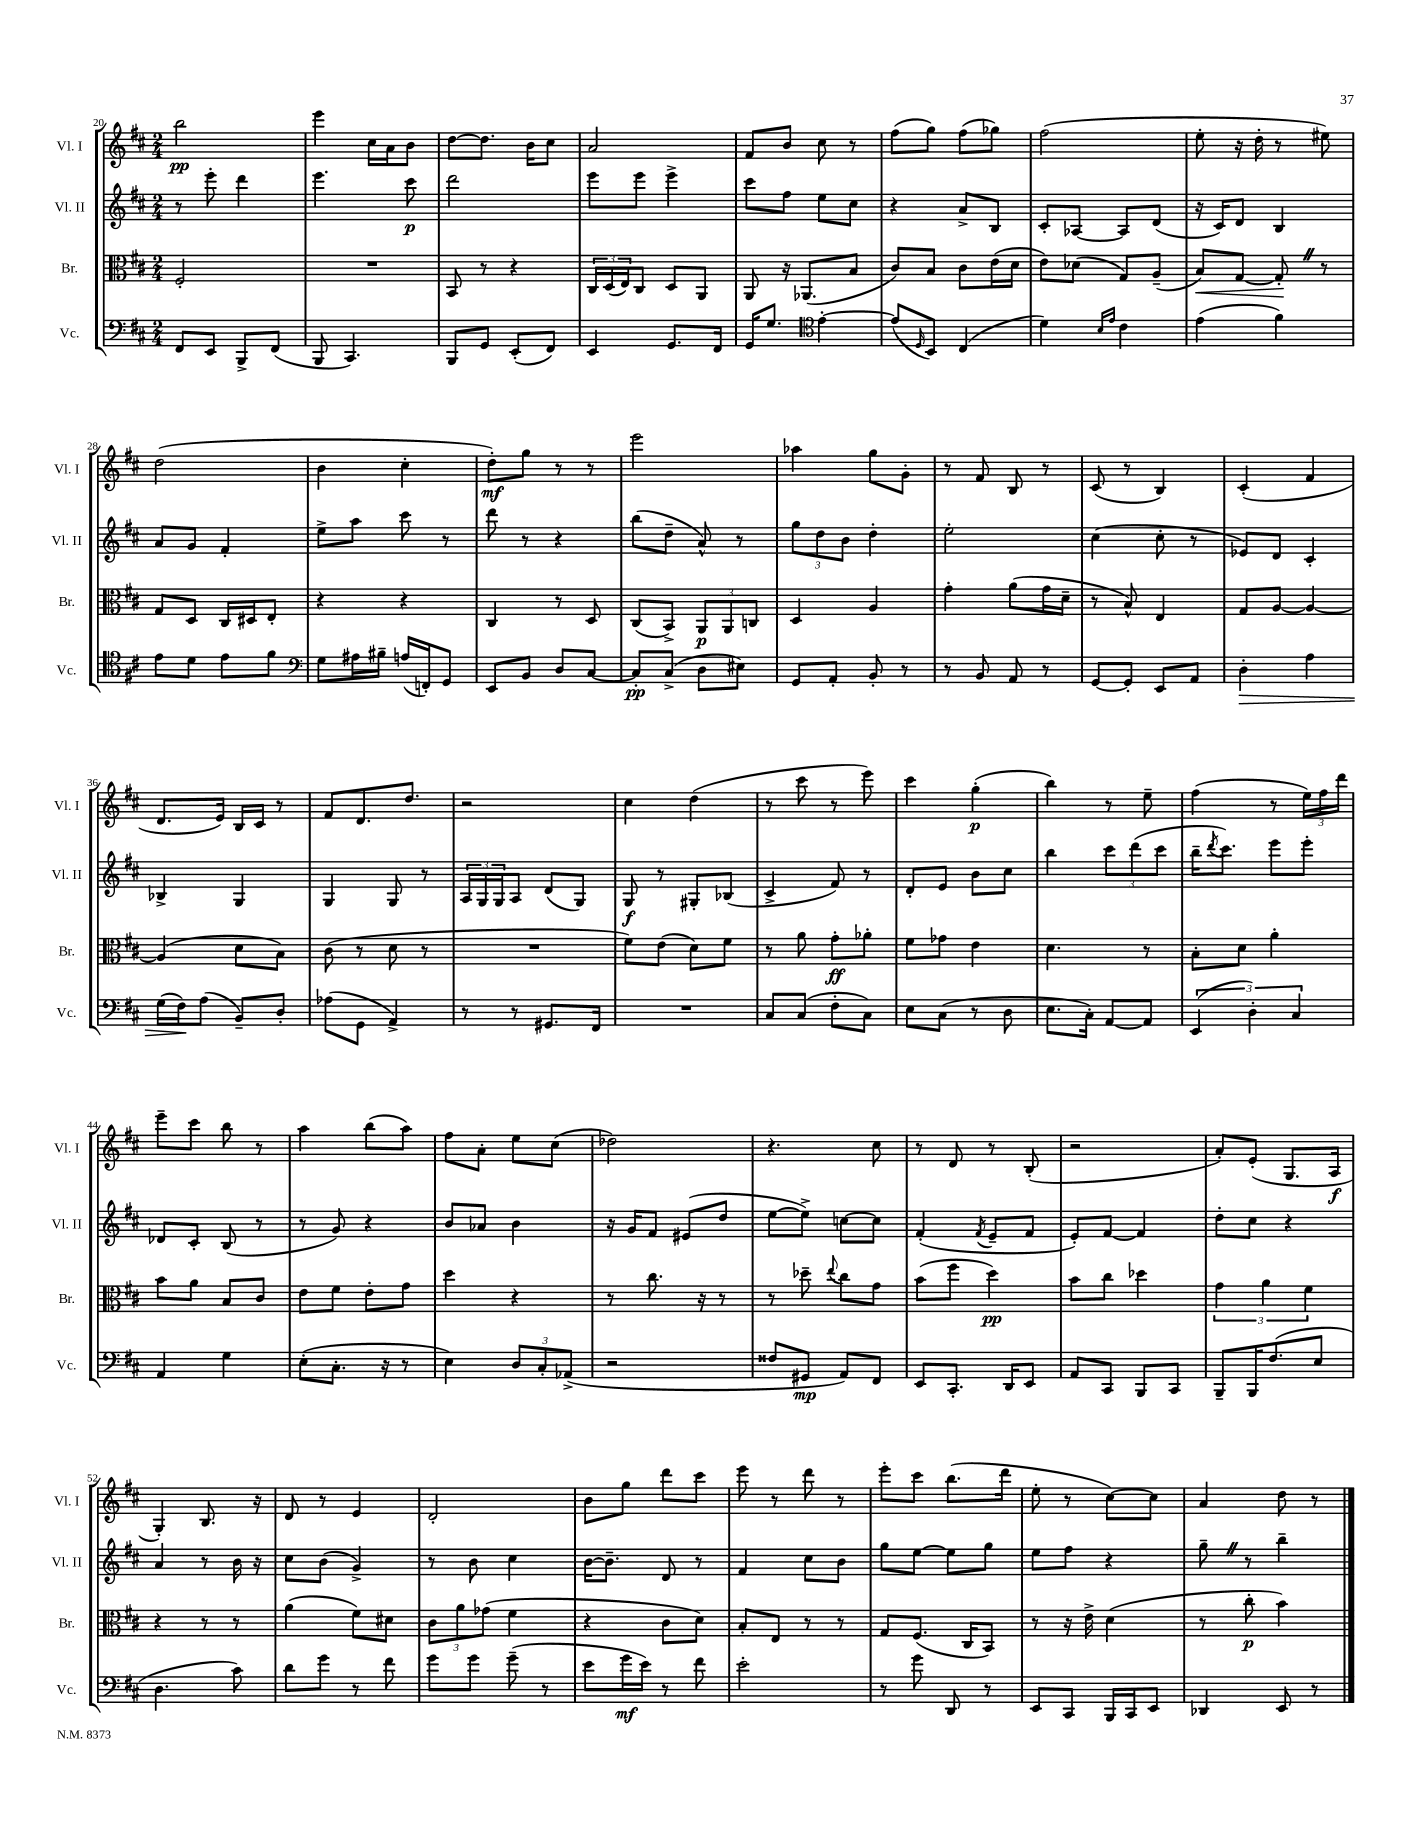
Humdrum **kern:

**kern	**kern	**kern	**kern
*staff4	*staff3	*staff2	*staff1
*clefF4	*clefC3	*clefG2	*clefG2
*k[f#c#]	*k[f#c#]	*k[f#c#]	*k[f#c#]
*M2/4	*M2/4	*M2/4	*M2/4
8FF#	2F#'	8r	2bb
8EE	.	8eee'	.
8BBB^	.	4ddd	.
(8FF#	.	.	.
=	=	=	=
8BBB	2r	4.eee	4eee
4.CC#)	.	.	.
.	.	.	16cc#
.	.	.	16a
.	.	8ccc#	8b
=	=	=	=
8BBB	8BB	2ddd	[8dd
8GG	8r	.	8.dd]
(8EE'	4r	.	.
.	.	.	16b
8FF#)	.	.	8cc#
=	=	=	=
4EE	24C#	8eee	2a
.	(24D	.	.
.	24E)	.	.
.	8C#	8eee	.
8.GG	8D	4eee^	.
.	8AA	.	.
16FF#	.	.	.
=	=	=	=
16GG	8AA	8ccc#	8f#
8.G	.	.	.
.	16r	8ff#	8b
.	(8.AA-	.	.
*clefC4	*	*	*
[4e'	.	8ee	8cc#
.	8B	8cc#	8r
=	=	=	=
(8e]	8c#)	4r	(8ff#
16qqD	.	.	.
8BB)	8B	.	8gg)
(4C#	8c#	8a^	(8ff#
.	(16e	8B	8gg-)
.	16d	.	.
=	=	=	=
4d)	8e)	8c#'	(2ff#
.	(8d-	[8A-	.
16qqB	.	.	.
16qqe	.	.	.
4c#	8G)	8A-]	.
.	(8A~	(8d	.
=	=	=	=
(4e	8B)	16r	8ee'
.	.	16c#)	.
.	[8G	8d	16r
.	.	.	16dd'
4f#)	8G']	4B	8r
.	8r	.	8ee#)
=	=	=	=
8e	8G	8a	(2dd
8d	8D	8g	.
8e	16C#	4f#'	.
.	16D#	.	.
8f#	8E'	.	.
=	=	=	=
*clefF4	*	*	*
8G	4r	8ee^	4b
16A#	.	8aa	.
16B#~	.	.	.
(16A	4r	8ccc#	4cc#'
16FF')	.	.	.
8GG	.	8r	.
=	=	=	=
8EE	4C#	8ddd	8dd')
8BB	.	8r	8gg
8D	8r	4r	8r
[8C#	8D	.	8r
=	=	=	=
8C#']	(8C#	(8bb	2eee
(8C#^	8BB^)	8dd~	.
8D	12AA	8a^^)	.
.	12AA	.	.
8E#)	.	8r	.
.	12C	.	.
=	=	=	=
8GG	4D	12gg	4aa-
.	.	12dd	.
8AA'	.	.	.
.	.	12b	.
8BB'	4A	4dd'	8gg
8r	.	.	8g'
=	=	=	=
8r	4g'	2ee'	8r
8BB	.	.	8f#
8AA	(8a	.	8B
8r	16g	.	8r
.	16d~	.	.
=	=	=	=
[8GG	8r	(4cc#	(8c#
8GG']	8B^^)	.	8r
8EE	4E	8cc#'	4B)
8AA	.	8r	.
=	=	=	=
4D'	8G	8e-)	(4c#'
.	[8A	8d	.
4A	4A_	4c#'	4f#
=	=	=	=
(16G	(4A]	4B-^	8.d
16F#)	.	.	.
(8A	.	.	.
.	.	.	16e)
8BB~)	8d	4G	16B
.	.	.	16c#
8D'	8B)	.	8r
=	=	=	=
(8A-	(8c#	4G	8f#
8GG	8r	.	8.d
4AA^)	8d	8G	.
.	.	.	8.dd
.	8r	8r	.
=	=	=	=
8r	2r	24A	2r
.	.	24G	.
.	.	24G	.
8r	.	8A	.
8.GG#	.	(8d	.
.	.	8G)	.
16FF#	.	.	.
=	=	=	=
2r	8f#)	8G	4cc#
.	(8e	8r	.
.	8d)	8G#'	(4dd
.	8f#	(8B-	.
=	=	=	=
8C#	8r	4c#^	8r
(8C#	8a	.	8ccc#
8F#'	8g'	8f#)	8r
8C#)	8a-'	8r	8eee)
=	=	=	=
8E	8f#	8d'	4ccc#
(8C#	8g-	8e	.
8r	4e	8b	(4gg'
8D	.	8cc#	.
=	=	=	=
8.E	4.d	4bb	4bb)
16C#')	.	.	.
[8AA	.	12ccc#	8r
.	.	(12ddd	.
8AA]	8r	.	8ee~
.	.	12ccc#	.
=	=	=	=
(6EE	8B'	16bb~	(4ff#
.	.	8qddd	.
.	.	8.ccc#)	.
.	8d	.	.
6D')	.	.	.
.	4a'	8eee	8r
6C#	.	.	.
.	.	8eee'	24ee)
.	.	.	24ff#
.	.	.	24ddd
=	=	=	=
4AA	8b	8d-	8eee~
.	8a	8c#'	8ccc#
4G	8B	(8B	8bb
.	8c#	8r	8r
=	=	=	=
(8E'	8e	8r	4aa
8.C#'	8f#	8g)	.
.	8e'	4r	(8bb
16r	.	.	.
8r	8g	.	8aa)
=	=	=	=
4E)	4dd	8b	8ff#
.	.	8a-	8a'
12D	4r	4b	8ee
12C#'	.	.	.
.	.	.	(8cc#
(12AA-^	.	.	.
=	=	=	=
2r	8r	16r	2dd-)
.	.	16g	.
.	8.cc#	8f#	.
.	.	(8e#	.
.	16r	.	.
.	8r	8dd	.
=	=	=	=
8F##	8r	[8ee	4.r
8GG#	8dd-~	8ee^])	.
.	8qqee	.	.
8AA)	8cc#	[8cc	.
8FF#	8g	8cc]	8cc#
=	=	=	=
8EE	(8b	(4f#'	8r
8.CC#'	8ff#	.	8d
.	.	8qf#	.
.	4dd)	8e~	8r
16DD	.	.	.
8EE	.	8f#	(8B'
=	=	=	=
8AA	8b	8e')	2r
8CC#	8cc#	[8f#	.
8BBB	4dd-	4f#]	.
8CC#	.	.	.
=	=	=	=
8BBB~	6g	8dd'	8a')
16BBB	.	8cc#	(8e'
.	6a	.	.
(8.F#	.	.	.
.	.	4r	8.G
.	6f#	.	.
8E	.	.	.
.	.	.	16A
=	=	=	=
4.D	4r	4a	4G')
.	8r	8r	8.B
8c#)	8r	16b	.
.	.	16r	16r
=	=	=	=
8d	(4a	8cc#	8d
8g	.	(8b	8r
8r	8f#)	4g^)	4e
8f#	8d#	.	.
=	=	=	=
8g	12c#	8r	2d'
.	12a	.	.
8g	.	8b	.
.	(12g-	.	.
(8g~	4f#	4cc#	.
8r	.	.	.
=	=	=	=
8e	4r	[16b	8b
.	.	8.b~]	.
16g	.	.	8gg
16e)	.	.	.
8r	8c#	8d	8ddd
8f#	8d)	8r	8ccc#
=	=	=	=
2e'	8B'	4f#	8eee
.	8E	.	8r
.	8r	8cc#	8ddd
.	8r	8b	8r
=	=	=	=
8r	8G	8gg	8eee'
8g	(8.F#	[8ee	8ccc#
8DD	.	8ee]	(8.bb
.	16C#	.	.
8r	8BB)	8gg	.
.	.	.	16ddd
=	=	=	=
8EE	8r	8ee	8ee'
8CC#	16r	8ff#	8r
.	16e^	.	.
16BBB	(4d	4r	[8cc#)
16CC#	.	.	.
8EE	.	.	8cc#]
=	=	=	=
4DD-	8r	8gg~	4a
.	8cc#'	8r	.
8EE	4b)	4bb~	8dd
8r	.	.	8r
==	==	==	==
*-	*-	*-	*-
